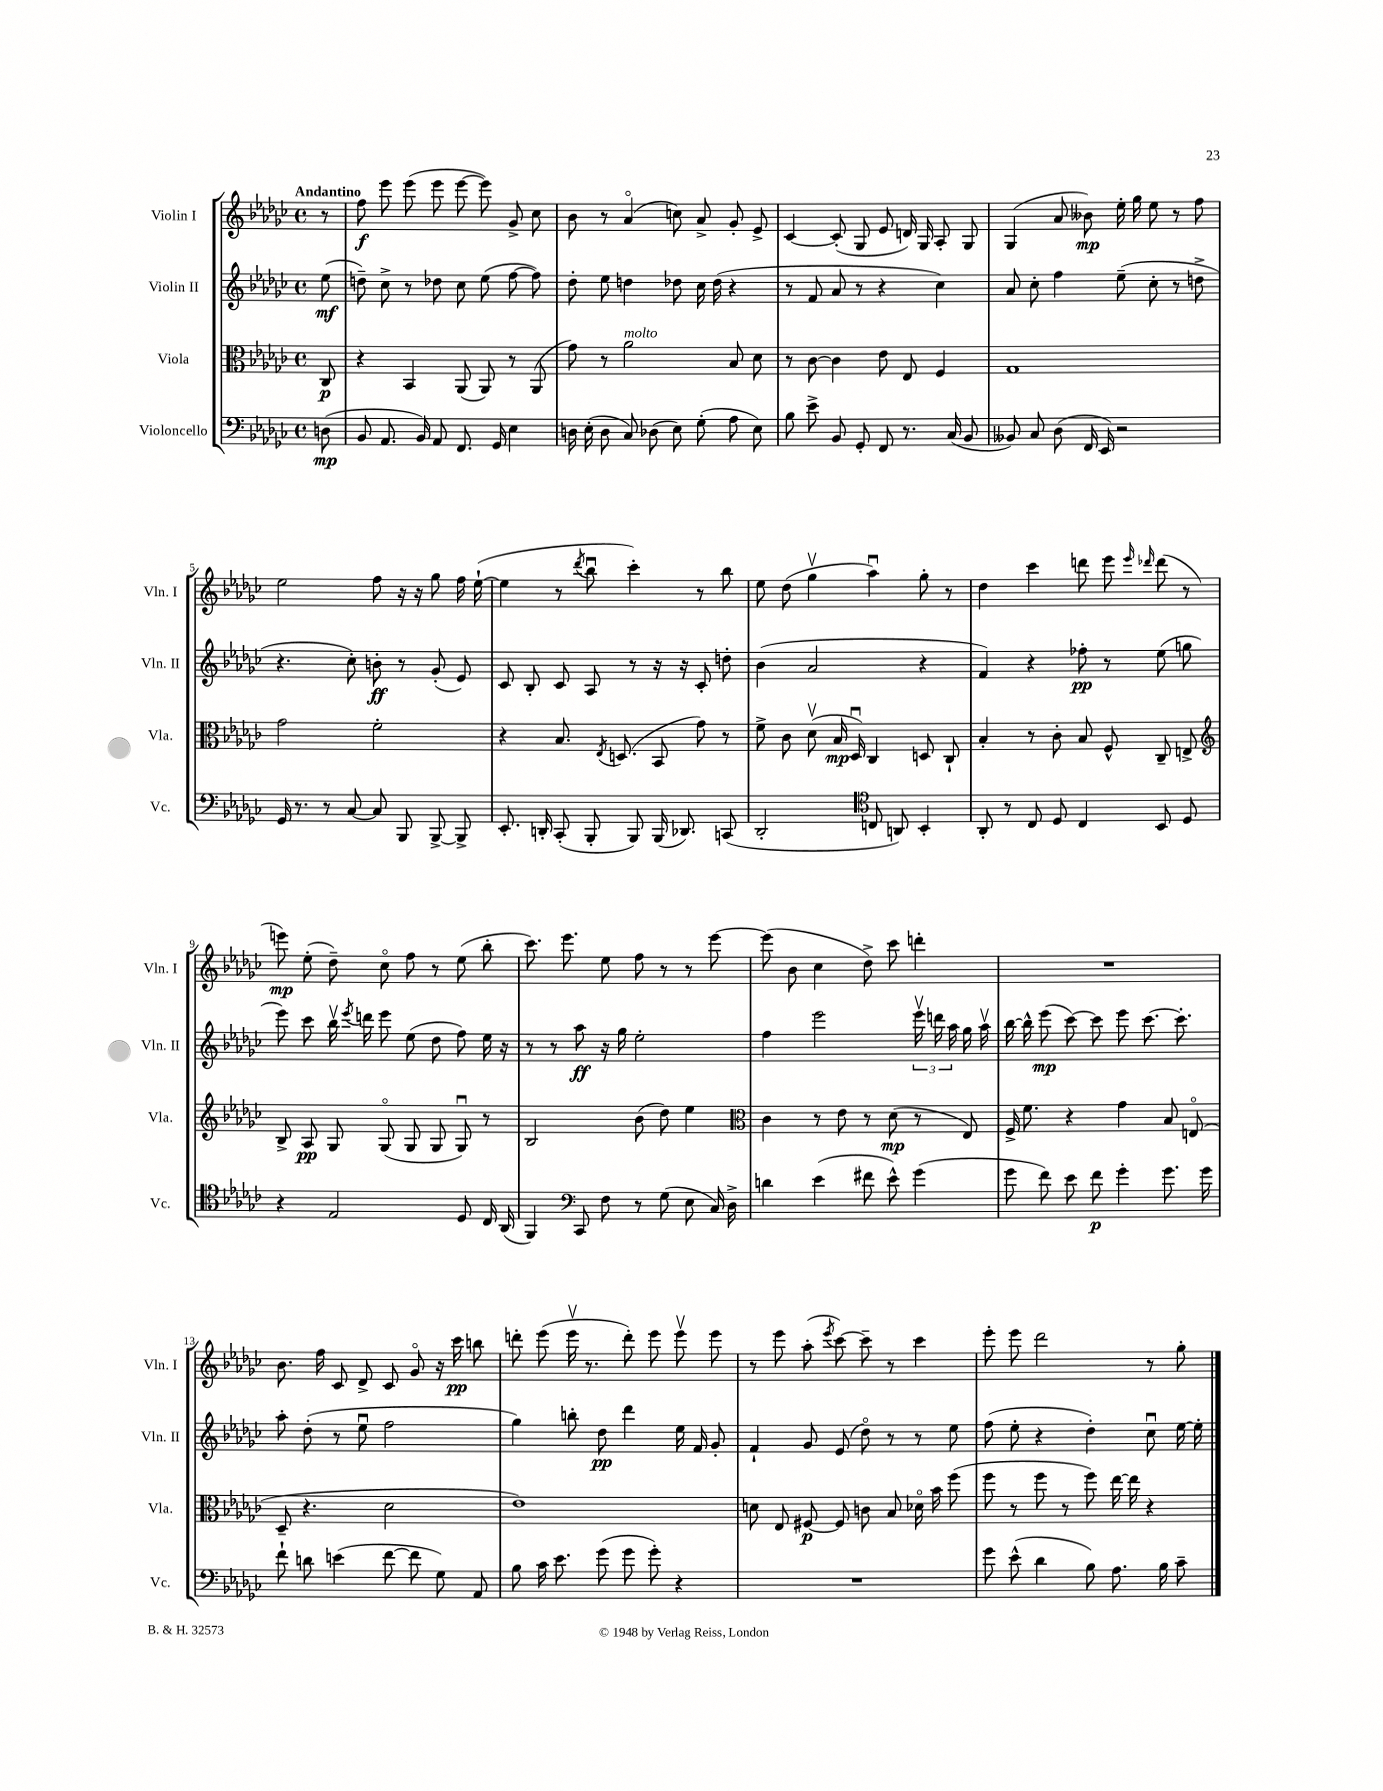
<<
\new StaffGroup <<
\new Staff = "s0" \with { instrumentName = "Violin I" shortInstrumentName = "Vln. I" } {
    \clef treble \key ges \major \defaultTimeSignature \time 4/4 \partial 8 \tempo "Andantino"
    \autoBeamOff r8 |
    f''8\f ees'''8 ees'''8( ees'''8 ees'''8~ ees'''8) ges'8-> ces''8 |
    bes'8 r8 aes'4\flageolet( c''8) aes'8-> ges'8-. ees'8-> |
    ces'4~ ces'8-.( ges8 ees'8 d'16) ges16 aes8-. ges8 |
    ges4( aes'8 beses'8\mp) ees''16-. ges''16 ees''8 r8 f''8 |
    ees''2 f''8 r16 r16 ges''8 f''16 ees''16~-!( |
    ees''4 r8 \acciaccatura { des'''8 } bes''8\downbow ces'''4-.) r8 bes''8 |
    ees''8 des''8( ges''4\upbow aes''4\downbow) ges''8-. r8 |
    des''4 ces'''4 d'''8 ees'''8 \grace { ees'''16 des'''16 } des'''8( r8 |
    e'''8\mp) ees''8-.( des''8--) ces''8\flageolet f''8 r8 ees''8( bes''8-. |
    ces'''8.) ees'''8. ees''8 f''8 r8 r8 ees'''8~ |
    ees'''8( bes'8 ces''4 des''8->) ces'''8 d'''4-. |
    R1 |
    bes'8. f''16 ces'8 des'8-> ces'8 ges'8\flageolet r16 ces'''16\pp b''8 |
    d'''8-. ees'''8( ees'''16\upbow r8. d'''8-.) ees'''8 ees'''8\upbow ees'''8 |
    r8 ees'''8 aes''8-.( \acciaccatura { ees'''8 } ces'''8~) ces'''8-- r8 ces'''4 |
    ees'''8-. ees'''8 des'''2 r8 ges''8-. \bar "|." |
}
\new Staff = "s1" \with { instrumentName = "Violin II" shortInstrumentName = "Vln. II" } {
    \clef treble \key ges \major \defaultTimeSignature \time 4/4 \partial 8
    \autoBeamOff ees''8\mf( |
    d''8--) ces''8-> r8 des''8 ces''8 ees''8( f''8~ f''8) |
    des''8-. ees''8 d''4 des''8 ces''16 des''16( r4 |
    r8 f'8 aes'8 r8 r4 ces''4) |
    aes'8 ces''8-. f''4 ees''8--( ces''8-. r8 d''8-> |
    r4. ces''8-.) b'8-.\ff r8 ges'8-.( ees'8) |
    ces'8 bes8-. ces'8 aes8 r8 r16 r16 ces'8-. d''8-. |
    bes'4( aes'2 r4 |
    f'4) r4 fes''8-.\pp r8 ees''8( g''8 |
    ees'''8) ces'''8 bes''16\upbow \acciaccatura { ees'''8 } d'''16 ees'''8 ees''8( des''8 f''8) ees''16 r16 |
    r8 r8 aes''8\ff r16 ges''16 ees''2-. |
    f''4 ees'''2 \tuplet 3/2 { ees'''16\upbow d'''16 aes''16 } ges''16 aes''16\upbow |
    bes''16~ bes''16-^ ees'''8\mp( ces'''8~) ces'''8 ees'''8 ces'''8.~ ces'''8.-. |
    aes''8-. des''8-.( r8 ees''8\downbow f''2 |
    ges''4) b''8-. des''8\pp des'''4 ees''16 f'16 ges'8-. |
    f'4-! ges'8 ees'8( des''8\flageolet) r8 r8 ees''8 |
    f''8( ees''8-. r4 des''4-.) ces''8\downbow ees''16~ ees''16-. \bar "|." |
}
\new Staff = "s2" \with { instrumentName = "Viola" shortInstrumentName = "Vla." } {
    \clef alto \key ges \major \defaultTimeSignature \time 4/4 \partial 8
    \autoBeamOff ces8\p |
    r4 bes,4 aes,8( aes,8) r8 aes,8( |
    ges'8) r8 aes'2^\markup { \italic "molto" } bes8 des'8 |
    r8 ces'8~ ces'4 ees'8 ees8 f4 |
    ges1 |
    ges'2 f'2-. |
    r4 bes8. \acciaccatura { ees8 } d8.( bes,8 ges'8) r8 |
    f'8-> ces'8 des'8\upbow( bes16\mp des16\downbow) ces4 d8 ces8-! |
    bes4-. r8 ces'8-. bes8 f8-^ ces8-- e8-> |
    \clef treble bes8-> aes8\pp ges8 ges8\flageolet( ges8 ges8 ges8\downbow) r8 |
    bes2 bes'8( des''8) ees''4 |
    \clef alto ces'4 r8 ees'8 r8 des'8\mp( r8 ees8) |
    f16-> f'8. r4 ges'4 bes8 e8\flageolet( |
    des8-- r4. des'2 |
    ees'1) |
    d'8 ees8 fis8~\p fis8 c'8 bes8 des'16\flageolet bes'16 f''8( |
    f''8 r8 f''8 r8 f''8) ees''16~ ees''16 r4 \bar "|." |
}
\new Staff = "s3" \with { instrumentName = "Violoncello" shortInstrumentName = "Vc." } {
    \clef bass \key ges \major \defaultTimeSignature \time 4/4 \partial 8
    \autoBeamOff d8\mp( |
    bes,8 aes,8. bes,16) aes,8 f,8. ges,16 ees4 |
    d16 ees16-.( d8 ces8) des8( ees8) ges8-.( aes8 ees8) |
    bes8 ees'8-> bes,8 ges,8-. f,8 r8. ces16( bes,8 |
    beses,8) ces8 des8( f,16 ees,16) r2 |
    ges,16 r8. r8 ces8~ ces8 bes,,8 bes,,8~-> bes,,8-> |
    ees,8.-. d,16-. ces,8-.( bes,,8-. bes,,8) bes,,16( des,8.) c,8( |
    des,2-. \clef tenor c8 a,8) bes,4-. |
    aes,8-. r8 ces8 des8 ces4 bes,8 des8 |
    r4 ees2 des8 ces16 aes,16( |
    f,4) \clef bass ces,8 f8 r8 ges8( ees8 ces16) des16-> |
    d'4 ees'4( fis'8 ees'8-^) ges'4( |
    ges'8 f'8) ees'8 f'8\p ges'4-. ges'8. ges'16 |
    f'8-! d'8 e'4( f'8~ f'8 ges8) aes,8 |
    bes8 ces'16 ees'8. ges'8( ges'8 ges'8-.) r4 |
    R1 |
    ges'8 ees'8-^( des'4 bes8) aes8. bes16 ces'8-- \bar "|." |
}
>>
>>
